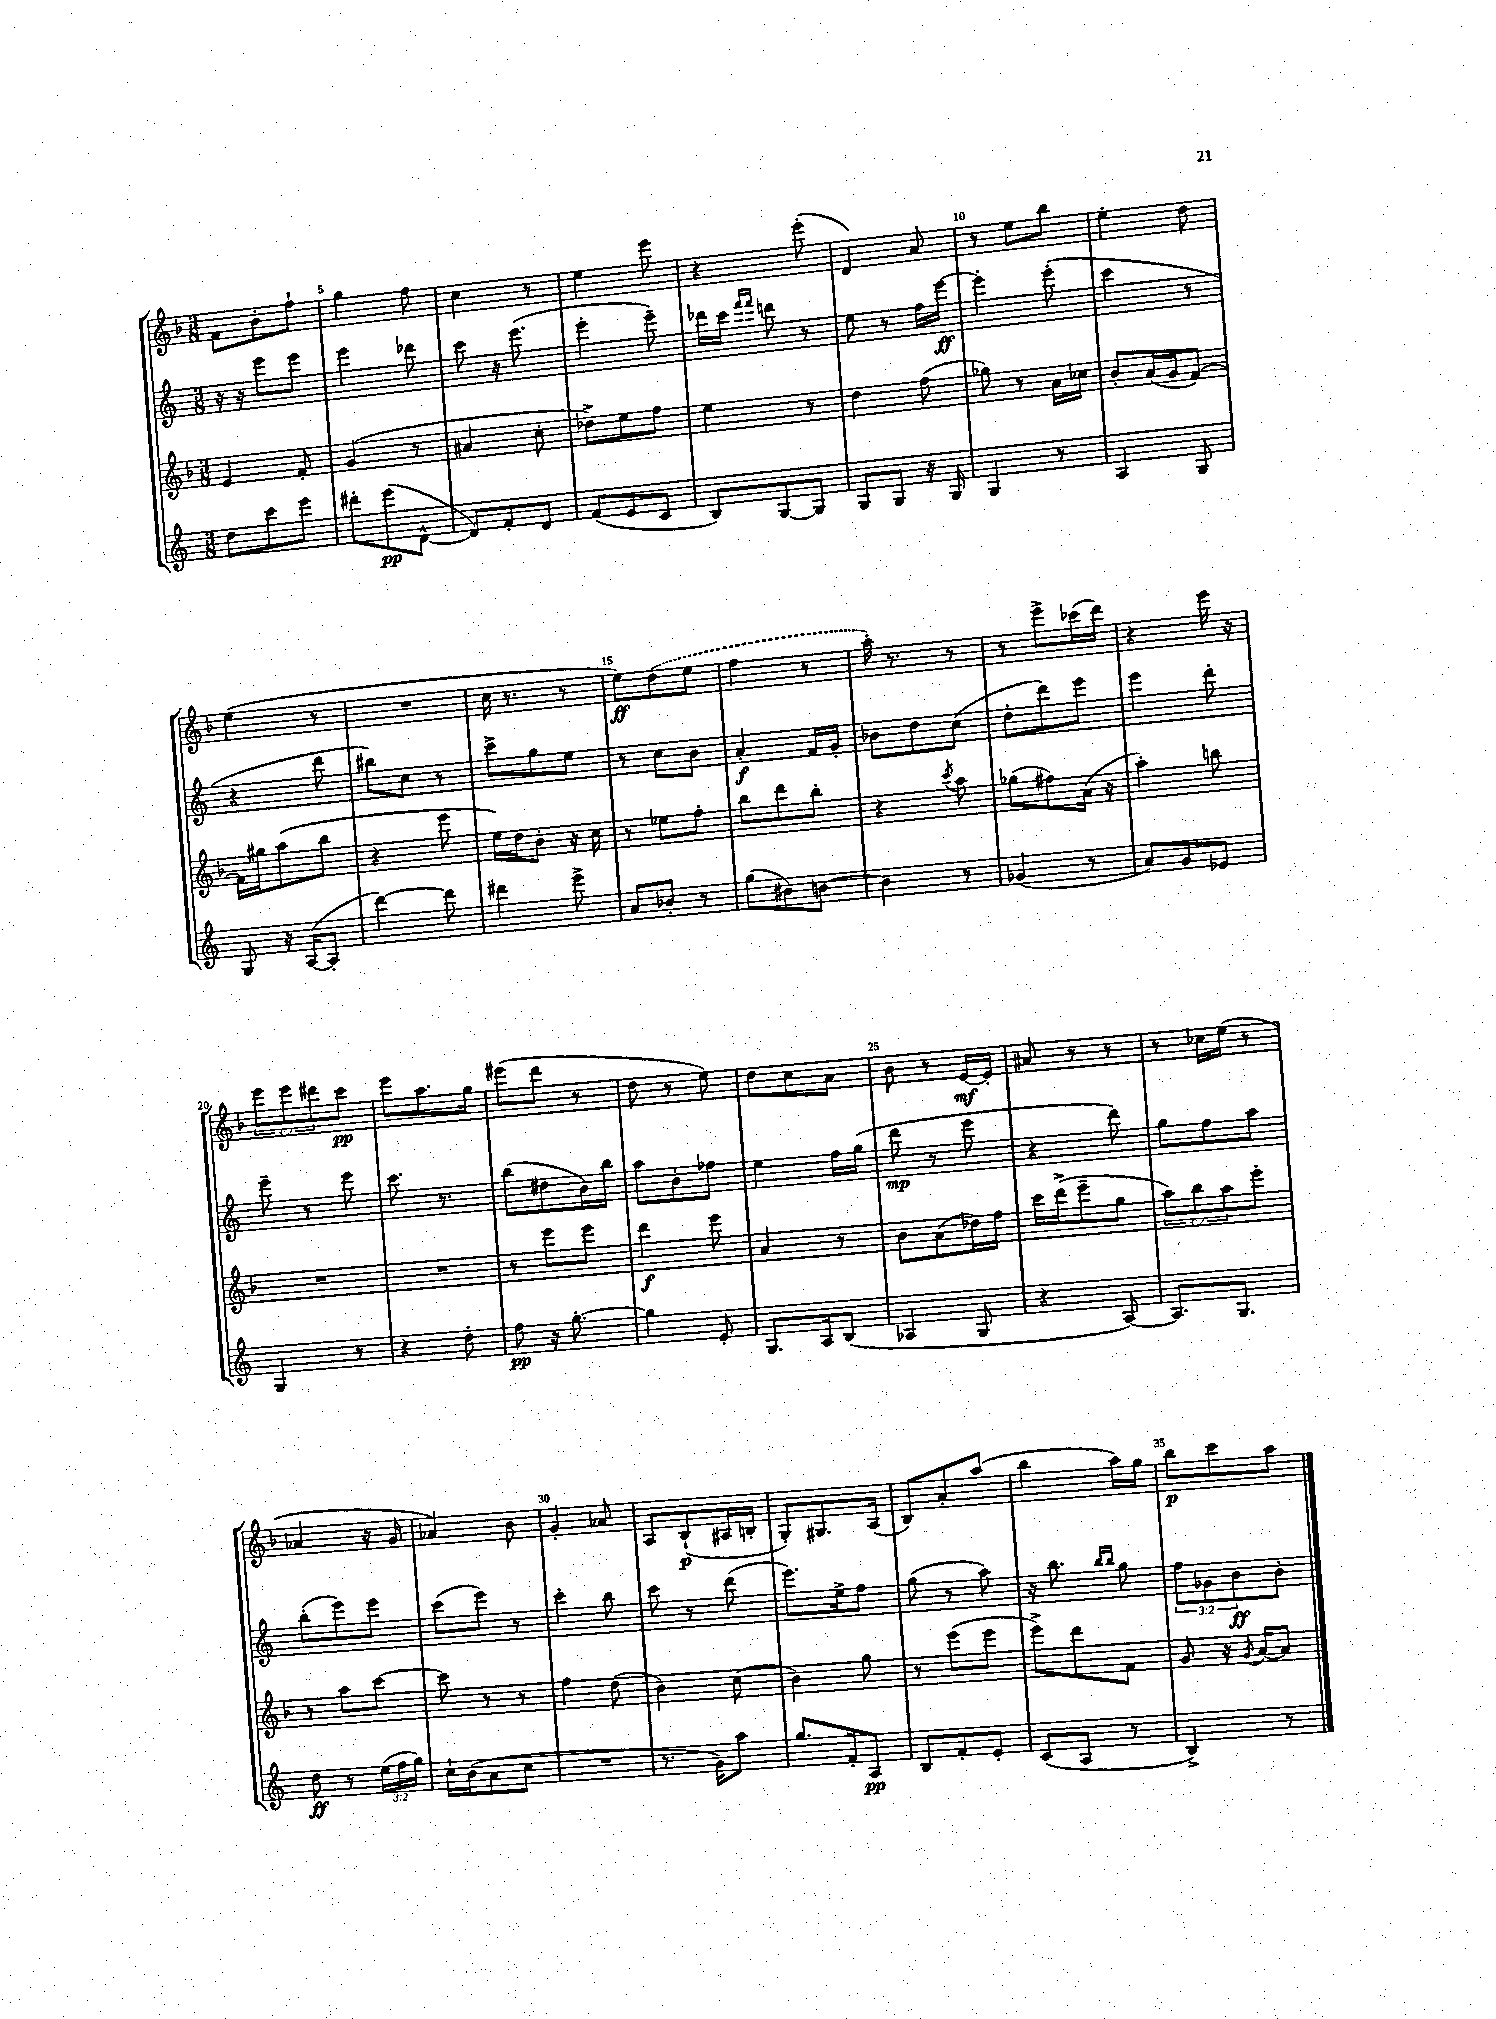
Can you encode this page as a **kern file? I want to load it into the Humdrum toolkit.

**kern	**kern	**kern	**kern
*staff4	*staff3	*staff2	*staff1
*clefG2	*clefG2	*clefG2	*clefG2
*k[]	*k[b-]	*k[]	*k[b-]
*M3/8	*M3/8	*M3/8	*M3/8
8dd	4e	16r	8f
.	.	16r	.
8ccc	.	8eee	8b-'
8eee	8f'	8eee	8ff`
=	=	=	=
8ddd#'	(4g	4eee	4gg
(8eee	.	.	.
[8d^^	8r	8ddd-	8ff
=	=	=	=
8d])	4a#	8ccc	4cc
8f'	.	16r	.
.	.	(8.eee	.
8d	8cc'	.	8r
=	=	=	=
(8f	8dd-^)	4eee'	4ee
8e	8ee	.	.
8c	8ff	8eee~)	8eee
=	=	=	=
8B)	4ee	16ddd-	4r
.	.	16ccc	.
.	.	16qqfff	.
.	.	16qqfff	.
[8G	.	8ddd	.
8G]	8r	8r	(8eee'
=	=	=	=
8G	4dd	8ee	4d)
8G	.	8r	.
16r	(8ff	16ff	8a
16G	.	[16eee	.
=	=	=	=
4G	8gg-)	4eee']	8r
.	8r	.	8ee
8r	16a	(8eee'	8bb-
.	16cc-	.	.
=	=	=	=
4A	8b-'	4ccc	4ee'
.	(16a	.	.
.	16g	.	.
8G	[8f)	8r	8dd
=	=	=	=
8G	16f]	4r	(4ee
.	16gg#	.	.
16r	(8aa	.	.
([16A	.	.	.
8A']	8bb-	8ddd	8r
=	=	=	=
[4ddd)	4r	8bb#)	4.r
.	.	8cc	.
8ddd]	8eee	8r	.
=	=	=	=
4ddd#	16ee)	8ccc^	16cc
.	16dd	.	8.r
.	8b-'	8gg	.
8eee^	16r	8ee	8r
.	16cc	.	.
=	=	=	=
8a	8r	8r	8ee)
8b-'	8ee-	8cc	(8dd
8r	8ff'	8b	8ee
=	=	=	=
(8gg	8bb-	4a'	4ff
8b#)	8ddd	.	.
[8b	8bb-'	16f	8r
.	.	16g'	.
=	=	=	=
4b]	4r	8b-	16aa')
.	.	.	8.r
.	.	8dd	.
.	8qccc	.	.
8r	8aa	(8cc	8r
=	=	=	=
(4g-	(8gg-	8dd'	8r
.	8ff#)	8ddd)	8eee^
8r	(16a	8eee	(16ccc-
.	16r	.	16ddd)
=	=	=	=
8a)	4aa')	4eee	4r
8g	.	.	.
8e-	8bb	8ddd'	16eee
.	.	.	16r
=	=	=	=
4G	4.r	8eee~	12eee
.	.	.	12eee
.	.	8r	.
.	.	.	12ddd#
8r	.	8eee	8ccc
=	=	=	=
4r	4.r	8.ccc	8eee
.	.	.	8.aa
.	.	8.r	.
8dd'	.	.	.
.	.	.	16gg
=	=	=	=
8ff	8r	(8bb	(8eee#
16r	8eee	8dd#	8ddd
[8.gg'	.	.	.
.	8eee	16b)	8r
.	.	16bb	.
=	=	=	=
4gg]	4ddd	8aa	8dd
.	.	8b'	8r
8e'	8eee	8ff-	8ee)
=	=	=	=
8.G	4a	4ee	8dd
.	.	.	8cc
16A	.	.	.
(8B	8r	16ff	8a
.	.	(16gg	.
=	=	=	=
4A-	8b-	8ddd	8b-
.	(8a	8r	8r
8G	16dd-)	8eee	[16e
.	16ff	.	16e']
=	=	=	=
4r	16ccc	4r	8a#
.	(16ddd^	.	.
.	8eee~	.	8r
[8A)	8gg	8ddd)	8r
=	=	=	=
8.A]	12aa)	8gg	8r
.	12bb-	.	.
.	.	8ff	16cc-
.	12aa	.	.
8.G	.	.	(16ee
.	8eee'	8aa	8r
=	=	=	=
8dd	8r	(8bb'	4a-
8r	8aa	8eee)	.
(24ee	[8ccc	8eee	16r
24ff	.	.	.
.	.	.	16g
24gg)	.	.	.
=	=	=	=
16cc`	8ccc]	(8ccc	4a-)
(16b	.	.	.
8a	8r	8eee)	.
8cc	8r	8r	8b-
=	=	=	=
4.r	4ff	4ccc'	4g'
.	(8dd	8bb	8a-
=	=	=	=
8.r	4b-)	8ccc	8A
.	.	8r	(8B-`
16g)	.	.	.
8aa	(8cc	(8ddd	16A#
.	.	.	16B'
=	=	=	=
8.gg	4b-)	8.eee)	8G')
.	.	.	8.G#
16f'	.	16ee^	.
8A	8gg	8ff	.
.	.	.	(16A
=	=	=	=
8B	8r	(8gg	8B-)
8f'	(8eee	8r	8a'
8e'	8eee	8aa)	(8aa
=	=	=	=
(8c	8eee^)	16r	4bb-
.	.	8.bb	.
8A	8ddd	.	.
.	.	16qqbb	.
.	.	16qqbb	.
8r	8f	8gg	16aa)
.	.	.	16gg
=	=	=	=
4B^)	8g	12ff	8bb-
.	.	12g-	.
.	16r	.	8ccc
.	.	12b	.
.	8qg	.	.
.	[16a	.	.
8r	8a]	8b'	8aa
==	==	==	==
*-	*-	*-	*-
